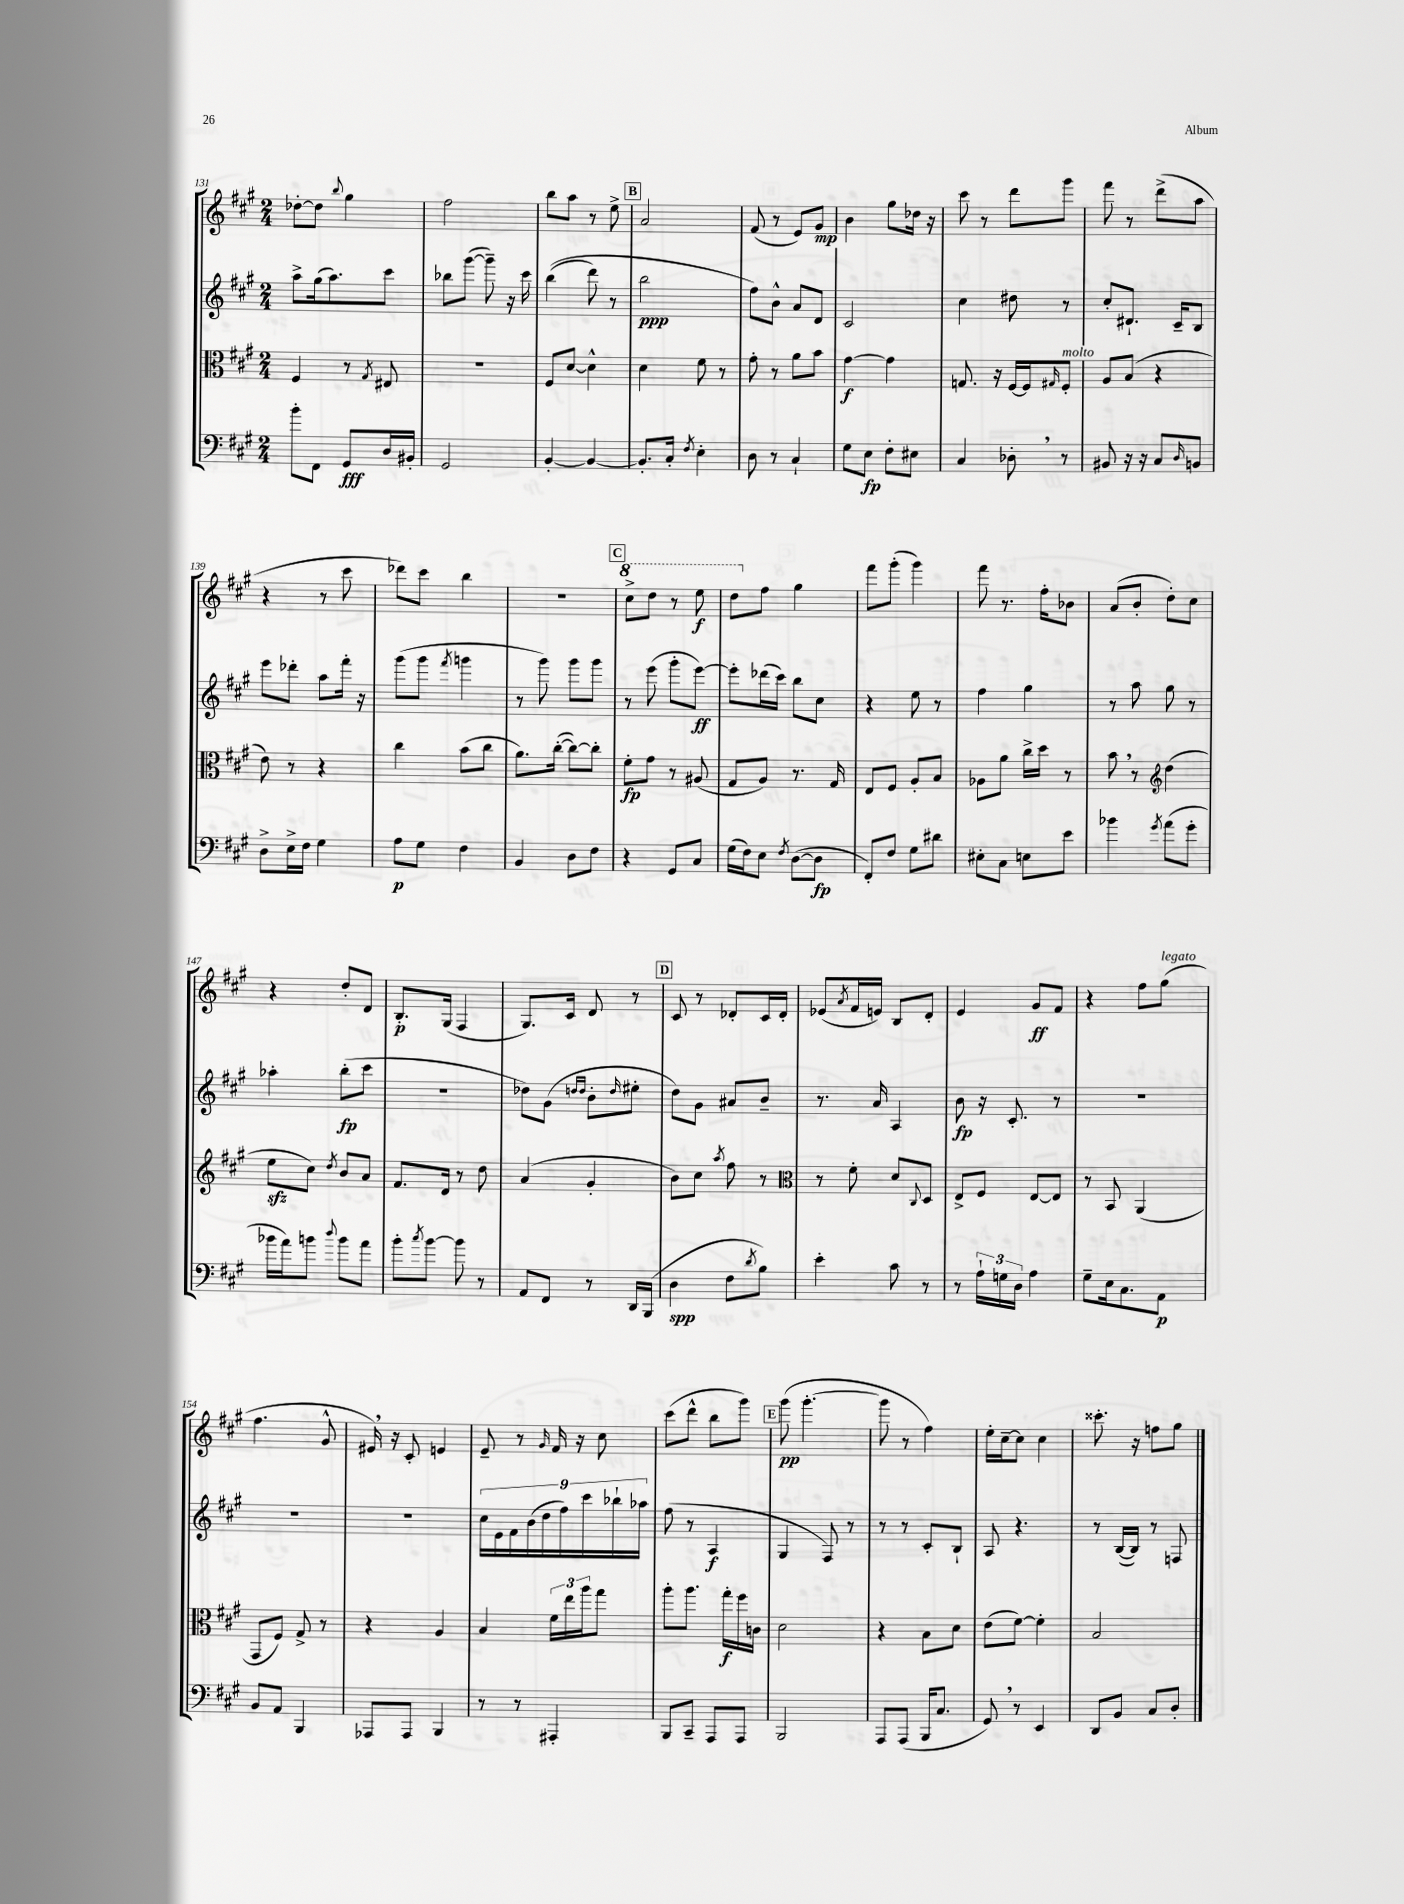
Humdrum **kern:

**kern	**kern	**kern	**kern
*staff4	*staff3	*staff2	*staff1
*clefF4	*clefC3	*clefG2	*clefG2
*k[f#c#g#]	*k[f#c#g#]	*k[f#c#g#]	*k[f#c#g#]
*M2/4	*M2/4	*M2/4	*M2/4
8b'	4F#	8aa^	[8dd-'
8FF#	.	(16gg#	8dd-]
.	.	8.aa)	.
.	.	.	8qqbb
8GG#	8r	.	4gg#
.	8qG#	.	.
16D	8E#	8ccc#	.
16BB#'	.	.	.
=	=	=	=
2GG#	2r	8bb-	2ff#
.	.	([8ggg#	.
.	.	8ggg#~])	.
.	.	16r	.
.	.	16ccc#	.
=	=	=	=
[4BB'	8F#	&((4bb	8bb
.	[8d	.	8aa
4BB_	4d^^]	8ddd)	8r
.	.	8r	8ee^
=	=	=	=
8.BB']	4d	2bb	2a
16C#'	.	.	.
8qF#	.	.	.
4E'	8f#	.	.
.	8r	.	.
=	=	=	=
8D	8g#'	8ff#&)	(8f#
8r	8r	8b^^	8r
4C#`	8a	8a	8e)
.	8b	8d	8g#
=	=	=	=
8G#	[4g#	2c#	4b
8E	.	.	.
8F#'	4g#]	.	8gg#
8E#	.	.	16dd-
.	.	.	16r
=	=	=	=
4C#	8.G	4cc#	8ccc#
.	.	.	8r
.	16r	.	.
8D-'	[16F#	8dd#	8ddd
.	16F#]	.	.
.	16qqG#	.	.
8r	8F#'	8r	8ggg#
=	=	=	=
8BB#	8A	8cc#'	8fff#
16r	(8B	8.d#`	8r
16r	.	.	.
8C#	4r	.	(8ddd^
.	.	16c#~	.
16qqD	.	.	.
8BB	.	8B	8aa
=	=	=	=
8D^	8e)	8eee	4r
16E^	8r	8ddd-'	.
16F#	.	.	.
4G#	4r	8aa	8r
.	.	16fff#'	8ccc#
.	.	16r	.
=	=	=	=
8A	4cc#	(8ggg#	8ddd-)
8G#	.	8ggg#	8ccc#
.	.	8qfff#	.
4F#	(8b	4ggg	4bb
.	8cc#	.	.
=	=	=	=
4BB	8.a)	8r	2r
.	.	8ggg#)	.
.	([16cc#'	.	.
8D	8cc#_)	8ggg#	.
8F#	8cc#']	8ggg#	.
=	=	=	=
4r	8f#'	8r	8ccc#^
.	8g#	(8eee	8ddd
8GG#	8r	8ggg#'	8r
8C#	(8A#	[8eee)	8eee
=	=	=	=
(16G#	8G#	8eee']	8ddd
16F#)	.	.	.
8E	8A)	(16ddd-	8ff#
.	.	16ccc#)	.
8qF#	.	.	.
([8D	8.r	8bb	4gg#
8D]	.	8cc#	.
.	16G#	.	.
=	=	=	=
8FF#')	8E	4r	8fff#
8F#	8F#	.	(8ggg#'
8G#	8A'	8ee	4ggg#)
8d#	8B	8r	.
=	=	=	=
8E#'	8A-	4ff#	8fff#
8C#	8a	.	8.r
8E	16cc#^	4gg#	.
.	16dd	.	16ff#'
8e	8r	.	8b-
=	=	=	=
4b-	8b	8r	(8a
.	8r	8aa	8b'
*	*clefG2	*	*
8qg#	.	.	.
(8a	(4dd	8gg#	8dd')
8g#'	.	8r	8cc#
=	=	=	=
16b-	8ee	4aa-'	4r
16a)	.	.	.
8b	8cc#)	.	.
8qqdd	8qdd	.	.
8b	8b	(8bb'	8dd'
8a	8a	8ccc#	8d
=	=	=	=
8b'	8.f#	2r	8.B'
8qcc#	.	.	.
[8b	.	.	.
.	16d	.	(16G#
8b]	8r	.	4F#
8r	8dd	.	.
=	=	=	=
8AA	(4a	8dd-)	8.G#)
8FF#	.	(8g#	.
.	.	.	16c#
.	.	16qqdd	.
.	.	16qqdd	.
8r	4g#'	8b'	8d
.	.	16qqdd	.
16DD	.	8ee#'	8r
(16BBB	.	.	.
=	=	=	=
4D	8b)	8dd)	8c#
.	8cc#	8g#	8r
.	8qaa	.	.
8F#	8ff#	8a#	8d-'
8qd	.	.	.
8B)	8r	8b~	16c#
.	.	.	16d-'
=	=	=	=
*	*clefC3	*	*
4e'	8r	8.r	(8e-
.	.	.	8qa
.	8f#'	.	16f#
.	.	16a	16e)
8c#	8d	4A	8B
.	8qqC#	.	.
8r	8D	.	8d'
=	=	=	=
8r	8E^	8b	4e
24A`	8F#	16r	.
24G	.	.	.
.	.	8.c#'	.
24D	.	.	.
4A	[8E	.	8g#
.	8E]	8r	8f#
=	=	=	=
8G#~	8r	2r	4r
16E	8BB	.	.
8.C#	.	.	.
.	(4AA	.	8ff#
8AA	.	.	(8gg#
=	=	=	=
8BB	8GG#	2r	4.ff#
8AA	8F#)	.	.
4BBB	8G#^	.	.
.	8r	.	8g#^^
=	=	=	=
8AAA-	4r	2r	16e#)
.	.	.	16r
8AAA-	.	.	8c#'
4BBB	4A	.	4e
=	=	=	=
8r	4B	18cc#	8e~
.	.	18e	.
.	.	18f#	.
8r	.	.	8r
.	.	(18b	.
.	.	18dd	.
.	.	.	16qqg#
4AAA#'	24f#	.	16f#
.	.	18ff#)	.
.	24ee	.	.
.	.	.	16r
.	24aa	18ccc#	.
.	8gg#	.	8cc#
.	.	18bb-`	.
.	.	18aa-	.
=	=	=	=
8BBB	8aa'	(8ff#	(8ccc#
8CC#~	8.aa	8r	8ddd^^
8AAA	.	4A	8bb
.	16gg#'	.	.
8AAA	16ff#	.	8ggg#)
.	16c	.	.
=	=	=	=
2BBB	2d	4G#	(8ggg#
.	.	.	[4.ggg#'
.	.	8F#)	.
.	.	8r	.
=	=	=	=
8AAA	4r	8r	8ggg#]
(8AAA	.	8r	8r
16BBB	8B	8c#'	4ff#)
8.C#	.	.	.
.	8d	8B`	.
=	=	=	=
8GG#)	(8e	8A	16ee'
.	.	.	[16cc#~
8r	[8f#)	4.r	8cc#]
4EE	4f#']	.	4cc#
=	=	=	=
8DD	2B	8r	8.ccc##'
8BB	.	([16B	.
.	.	16B])	16r
8C#	.	8r	8ff
8D'	.	8F	8gg#
==	==	==	==
*-	*-	*-	*-
